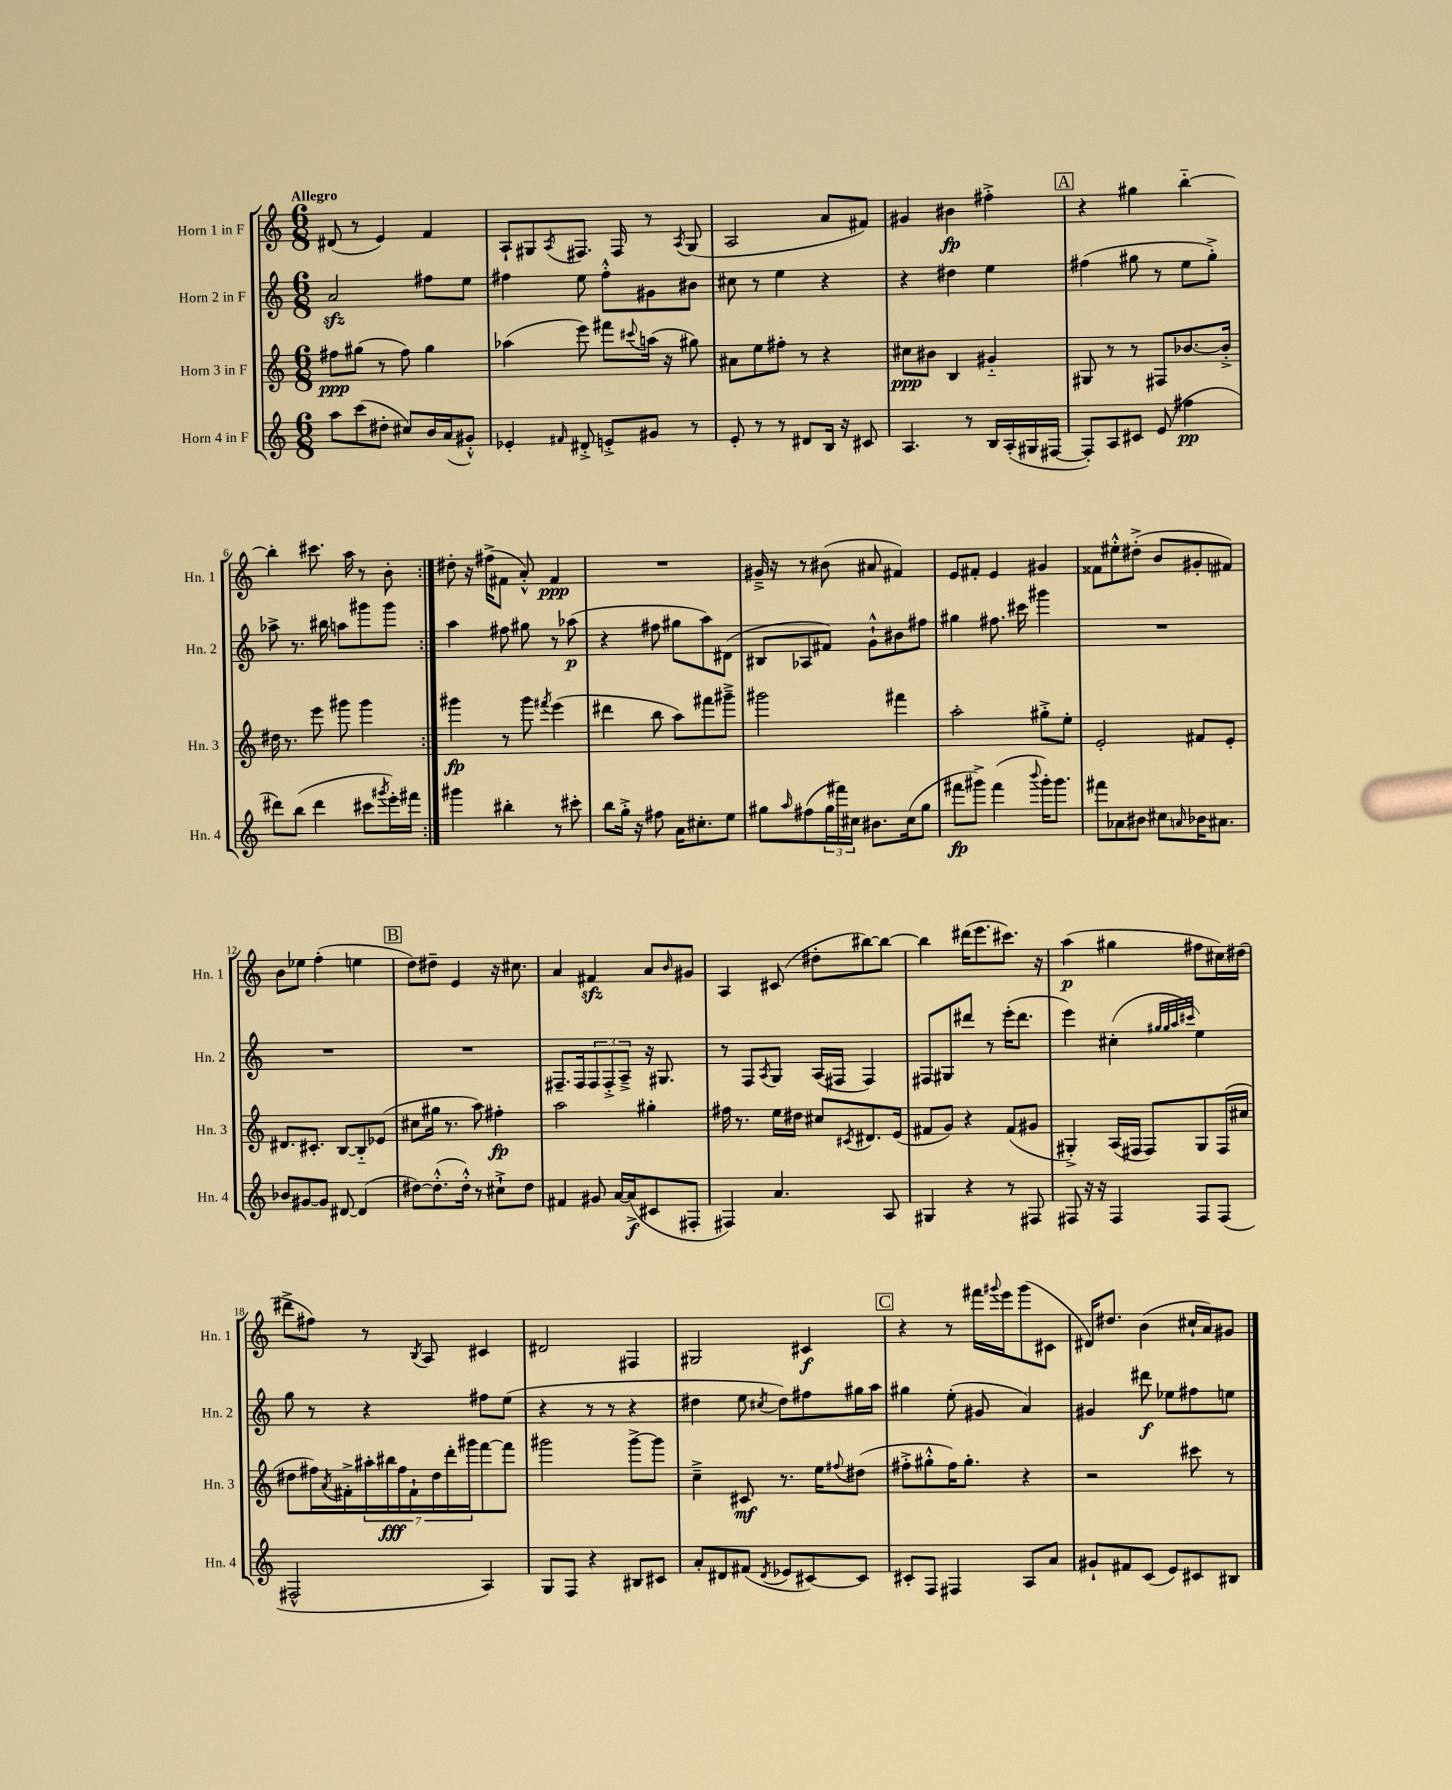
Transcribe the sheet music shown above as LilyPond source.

<<
\new StaffGroup <<
\new Staff = "s0" \with { instrumentName = "Horn 1 in F" shortInstrumentName = "Hn. 1" } {
    \clef treble \key c \major \numericTimeSignature \time 6/8 \tempo "Allegro"
    \repeat volta 2 { dis'8( r8 e'4) f'4 |
    a8-! gis8 \acciaccatura { a8 } fis8. fis16 r8 \acciaccatura { a8 } gis8( |
    a2 a'8 fis'8) |
    gis'4 bis'4\fp fis''4-.-> |
    \mark \markup { \box "A" } r4 gis''4 b''4~-_ |
    b''4-. cis'''8. a''16 r8 b'8-. | }
    dis''8-. r16 fis''16->( fis'8 a'8-.-^) fis'4\ppp |
    R2. |
    gis'16---> r16 r8 bis'8( ais'8 fis'4) |
    e'8 fis'8-. e'4 gis'4 |
    fisis'8 eis''8-.-^ dis''8-.->( b'8 gis'8-. fis'8) |
    b'8 ees''8 f''4-.( e''4 |
    \mark \markup { \box "B" } d''8) dis''8-- e'4 r16 cis''8. |
    a'4 fis'4\sfz a'8 \grace { b'16 } gis'8 |
    a4 cis'8( dis''8-. bis''8~) bis''8~ |
    bis''4 dis'''16( e'''8. cis'''8.) r16 |
    a''4\p( gis''4 fis''8 cis''16) dis''16( |
    dis'''8-> fis''8) r8 \acciaccatura { b8 } a8 cis'4 |
    dis'2 fis4 |
    gis2 cis'4\f |
    \mark \markup { \box "C" } r4 r8 fis'''16 \appoggiatura { gis'''8 } e'''16 gis'''8( cis'8 |
    dis'16) dis''8. b'4( cis''16-! a'16) gis'8 \bar "|." |
}
\new Staff = "s1" \with { instrumentName = "Horn 2 in F" shortInstrumentName = "Hn. 2" } {
    \clef treble \key c \major \numericTimeSignature \time 6/8
    \repeat volta 2 { a'2\sfz fis''8 e''8 |
    fis''4 e''8 fis''8-.-^ gis'8 bis'8 |
    cis''8 r8 e''4 r4 |
    r4 dis''4 e''4 |
    \mark \markup { \box "A" } fis''4( gis''8 r8 e''8 gis''8-.->) |
    aes''8-> r8. bis''16 a''8 gis'''8 gis'''8 | }
    a''4 fis''8 gis''8 r8 aes''8\p( |
    r4 fis''8 gis''8 a''8) dis'8( |
    bis8 aes8 fis'8) g'8-!-^ bis'8 fis''8 |
    gis''4 fis''8. cis'''16 gis'''4 |
    R2. |
    R2. |
    \mark \markup { \box "B" } R2. |
    fis8.-- fis16 \tuplet 3/2 { fis8 fis8-.-> a8---> } r16 gis8. |
    r8 f8 \acciaccatura { a8 } g8 a16( fis16 fis4) |
    fis8 gis8 dis'''8 r8 e'''16-.( dis'''8. |
    e'''4) cis''4-.( \grace { gis''32 gis''32 a''32 cis'''32 } e''4) |
    g''8 r8 r4 fis''8 e''8( |
    r4 r8 r8 r4 |
    dis''4 e''8 \acciaccatura { cis''8 } dis''8) fis''8 gis''16 a''16 |
    \mark \markup { \box "C" } gis''4 e''8-.( gis'8 a'4) |
    gis'4 dis'''8\f ees''8 fis''8 e''8 \bar "|." |
}
\new Staff = "s2" \with { instrumentName = "Horn 3 in F" shortInstrumentName = "Hn. 3" } {
    \clef treble \key c \major \numericTimeSignature \time 6/8
    \repeat volta 2 { fis''8\ppp gis''8( r8 fis''8) gis''4 |
    aes''4( e'''8) fis'''8 \appoggiatura { cis'''8 } a''16( r16 gis''8) |
    ais'8 e''8 fis''8-. r8 r4 |
    cis''8\ppp bis'8 b4 gis'4-_ |
    \mark \markup { \box "A" } gis8 r8 r8 fis8 bes'8.~ bes'16-.-> |
    dis''16 r8. e'''8 gis'''8 gis'''4 | }
    gis'''4\fp r8 gis'''8 \acciaccatura { fis'''8 } e'''4( |
    dis'''4 b''8 a''8) fis'''8 gis'''8---> |
    gis'''2 fis'''4 |
    a''2-. gis''8-.-> e''8-. |
    e'2-. fis'8 e'8-. |
    dis'8. cis'8.-. b8~ b8-_ ees'8( |
    \mark \markup { \box "B" } cis''8 gis''16 r8. a''8) fis''4-.\fp |
    a''2 gis''4-. |
    fis''16 r8. e''16 dis''16 cis''8 \acciaccatura { cis'8 } dis'8. e'16( |
    fis'8 g'8) r4 fis'8( gis'8 |
    gis4-.->) a16( fis16 fis8) gis8 fis16( cis''16 |
    dis''8 fis''16) \acciaccatura { a'8 } fis'16-.-> \tuplet 7/4 { ais''16-. bis''16\fff fis''16 fis'16-! dis''16 d'''16-. gis'''16 } f'''8~ f'''8 |
    gis'''2 gis'''8~-> gis'''8 |
    c''4---> cis'8\mf r8. e''16 \appoggiatura { fis''8 } dis''8( |
    \mark \markup { \box "C" } fis''8-.-> gis''8-.-^ fis''16) gis''8.-. r4 |
    r2 cis'''8 r8 \bar "|." |
}
\new Staff = "s3" \with { instrumentName = "Horn 4 in F" shortInstrumentName = "Hn. 4" } {
    \clef treble \key c \major \numericTimeSignature \time 6/8
    \repeat volta 2 { a''8 c'''8( dis''8-. cis''8) b'16 a'16( gis'8-.-^) |
    ees'4-. \grace { fis'16 } dis'8-.-> e'8-.-> gis'8 r8 |
    e'8-. r8 r8 dis'8 b16 r16 cis'8 |
    a4. r8 b16 a16-.( gis16 fis16~ |
    \mark \markup { \box "A" } fis8-.) a8 cis'8 e'8( fis''4\pp |
    dis'''8) b''8( dis'''4 cis'''8 \acciaccatura { gis'''8 } e'''16-.) fis'''16 | }
    gis'''4 bis''4-. r8 cis'''8-. |
    b''8 g''16-.-> r16 fis''8 a'16 cis''8.-. e''8 |
    gis''8 \grace { a''16 } fis''8( \tuplet 3/2 { gis''16 fis'''16) cis''16 } bis'8. cis''16( gis''8 |
    fis'''8\fp gis'''8->) fis'''4( \appoggiatura { b'''8 } gis'''16-.) gis'''8. |
    fis'''8 aes'8 bis'8 cis''8 \grace { a'16 } bes'16 ais'8. |
    bes'8 gis'8~ gis'8 dis'8~ dis'4( |
    \mark \markup { \box "B" } dis''8~) dis''8.-.-^( dis''16-.-^) r8 cis''8-!-> dis''8 |
    fis'4 gis'8 a'16~ a'16->\f( cis'8 fis8-. |
    fis4) a'4. a8 |
    gis4 r4 r8 fis8 |
    fis8 r16 r16 fis4 fis8 fis8( |
    fis2-^ a4) |
    g8 f8 r4 bis8 cis'8 |
    a'8-. dis'8 fis'8( \acciaccatura { dis'8 } ees'8 cis'8~) cis'8 |
    \mark \markup { \box "C" } cis'8-. f8 fis4 a8 a'8 |
    gis'8-! fis'8 c'8( e'8) cis'8 bis8 \bar "|." |
}
>>
>>
